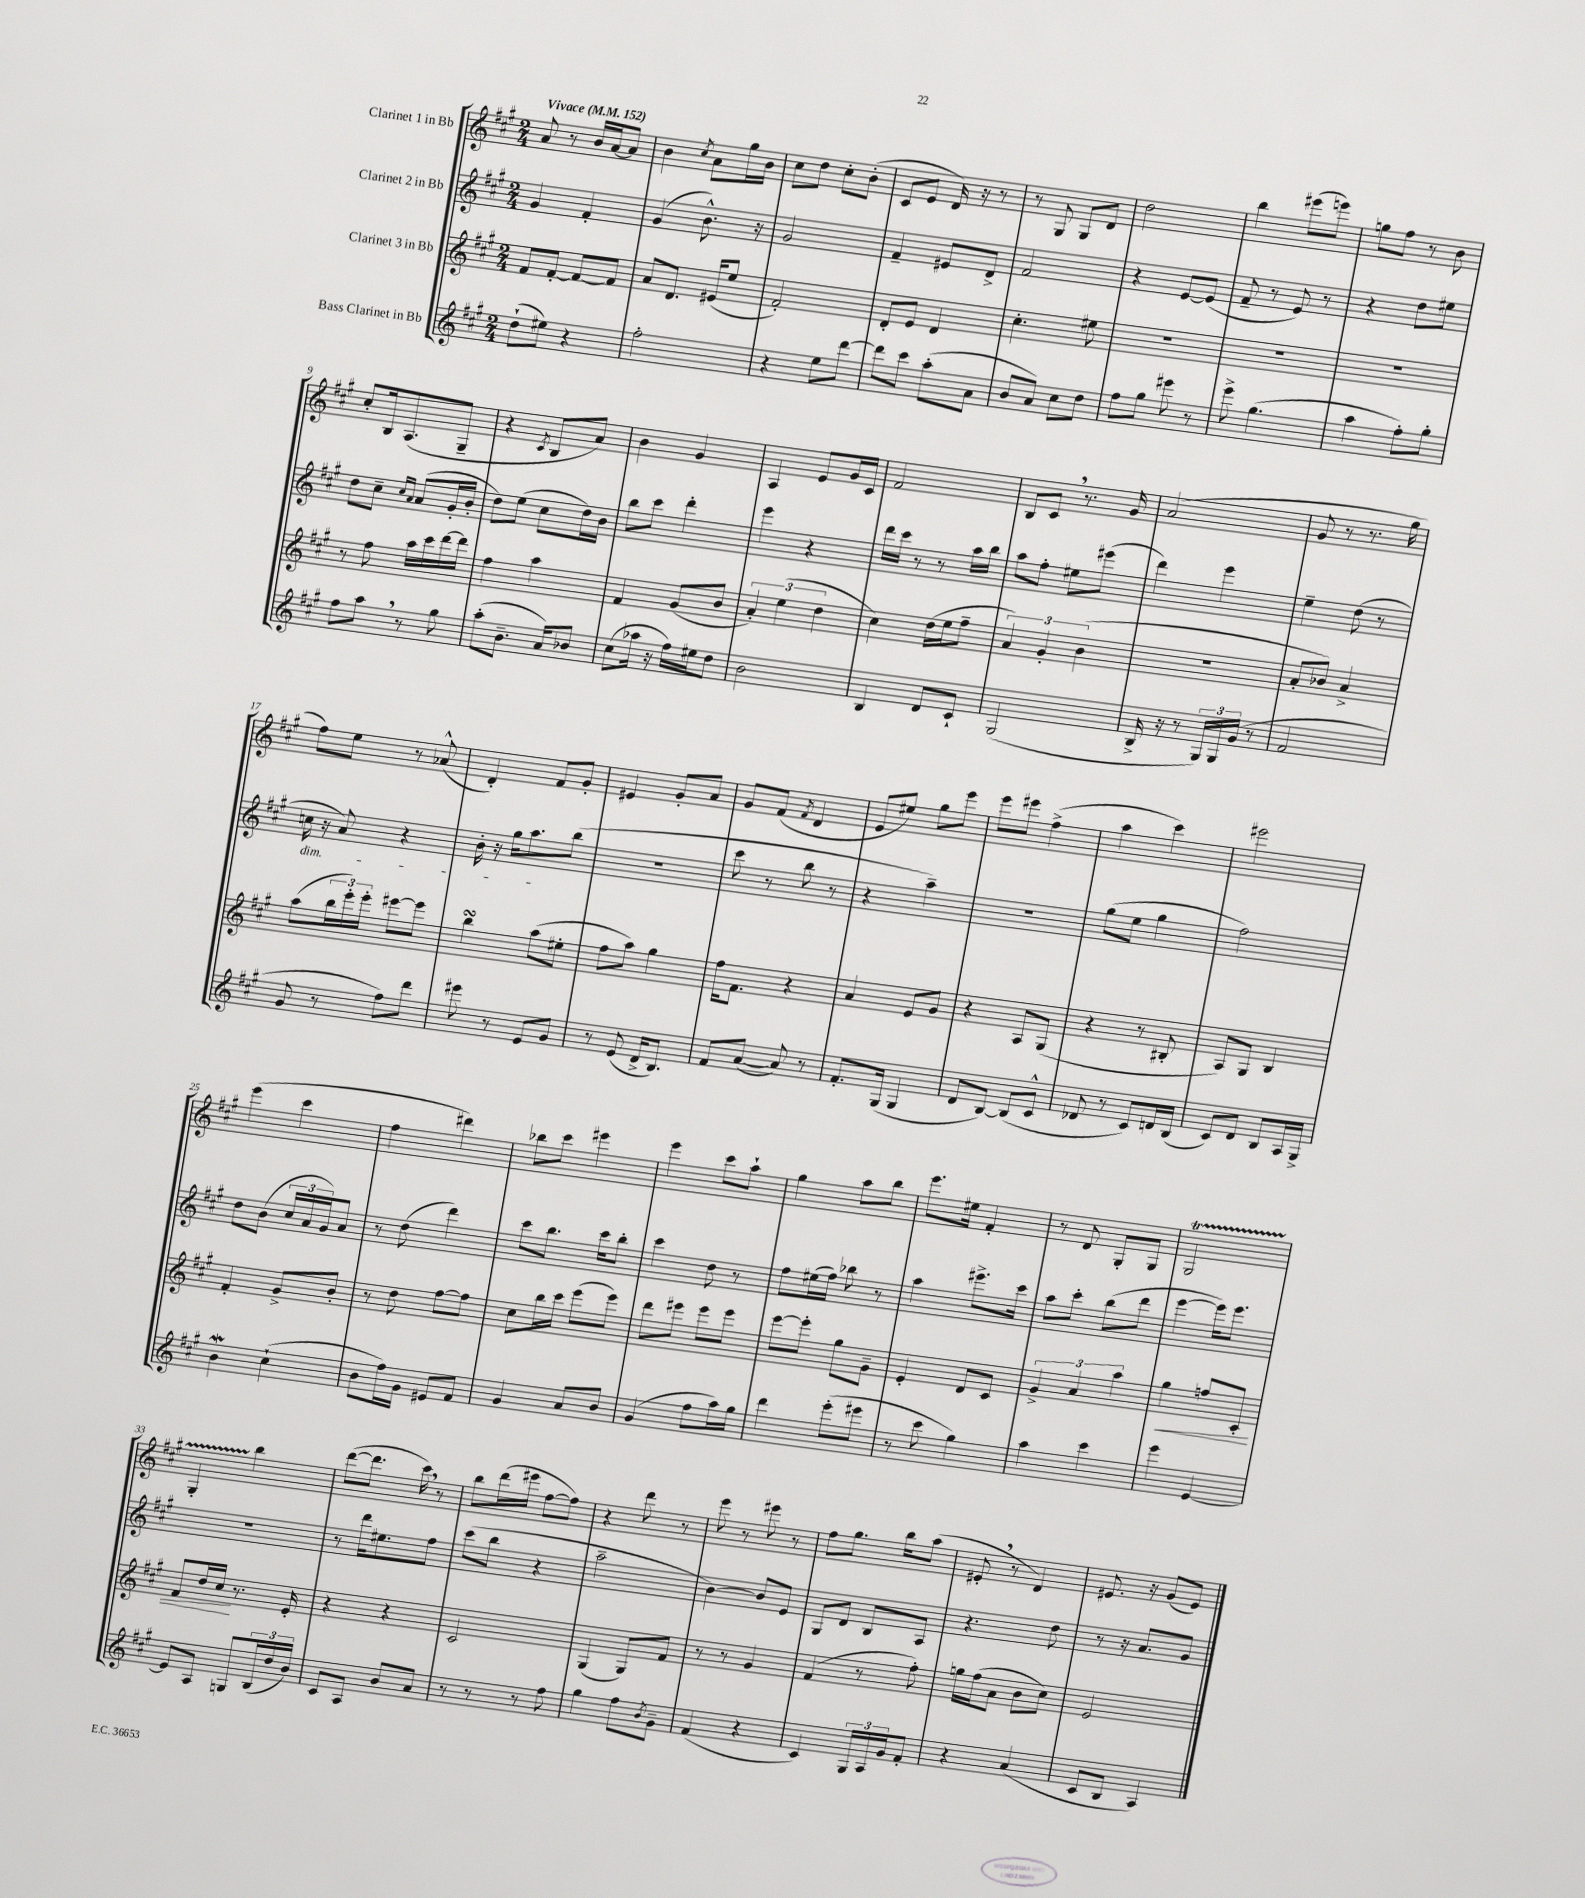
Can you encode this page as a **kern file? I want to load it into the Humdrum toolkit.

**kern	**kern	**kern	**kern
*staff4	*staff3	*staff2	*staff1
*clefG2	*clefG2	*clefG2	*clefG2
*k[f#c#g#]	*k[f#c#g#]	*k[f#c#g#]	*k[f#c#g#]
*M2/4	*M2/4	*M2/4	*M2/4
*MM152	*MM152	*MM152	*MM152
(8dd`	8f#	4g#	8a
8ee#)	[8f#'	.	8r
4r	8f#_	4f#'	16b
.	.	.	[16a
.	8f#]	.	8a]
=	=	=	=
2ff#'	8a	(4g#	4b
.	8.d	.	.
.	.	.	8qcc#
.	.	8.b^^)	8a
.	(16e#	.	.
.	8ee	.	16gg#
.	.	16r	16b
=	=	=	=
4r	2f#')	2g#	8cc#
.	.	.	8dd
8ee	.	.	8cc#'
[8ddd	.	.	(8b'
=	=	=	=
8ddd]	8d'	4f#~	8c#
8ccc#	8e	.	8e
(8aa'	4d	8e#	16d)
.	.	.	16r
8a	.	8d^	8r
=	=	=	=
8b	4.cc#'	2f#	8r
8a)	.	.	8G#
8cc#	.	.	8G#
8dd	8ee#	.	8d
=	=	=	=
8ff#	2r	4r	2dd
8gg#	.	.	.
8eee#	.	[8e	.
8r	.	(8e]	.
=	=	=	=
8eee^	2r	8f#~	4bb
(4.gg#	.	8r	.
.	.	8e)	(8eee#
.	.	8r	8eee)
=	=	=	=
4aa	2r	4r	8gg
.	.	.	8ff#
8ff#')	.	8dd	8r
8gg#'	.	8ee#	8b
=	=	=	=
8ff#	8r	8dd	8cc#'
8aa	8ff#	8cc#~	16B
.	.	.	(8.A
.	.	16qqcc#	.
.	.	16qqa	.
8r	16aa	(8a	.
.	16ccc#	.	.
8gg#	[16ddd	16g#'	8G#~
.	16ddd]	16b'	.
=	=	=	=
(8aa'	4ff#	8dd)	4r
8.b~	.	(8ee	.
.	.	.	8qc#
.	4aa	8cc#	8B
16a)	.	.	.
8b-	.	16dd)	8a)
.	.	16b	.
=	=	=	=
(8cc#	4f#	8bb	4b
16aa-	.	8ccc#	.
16r	.	.	.
16ff#)	(8g#	4ddd'	4g#
16ee#	.	.	.
8dd	8b	.	.
=	=	=	=
2b	6a')	4eee	4A
.	(6ee	.	.
.	.	4r	8e
.	6dd	.	.
.	.	.	16g#
.	.	.	16c#
=	=	=	=
4B	4cc#)	16ddd	2f#
.	.	16ccc#	.
.	.	8r	.
8d	(16dd	8r	.
.	16ee	.	.
8c#`	8ff#~	16aa	.
.	.	16bb	.
=	=	=	=
(2G#	6a)	8aa	8B
.	.	8ff#'	8c#
.	6g#'	.	.
.	.	8ee#	8.r
.	(6b	.	.
.	.	(8eee#	.
.	.	.	16g#
=	=	=	=
16B^	2r	4ddd)	(2a
16r	.	.	.
8r	.	.	.
24G#)	.	4eee	.
24G#	.	.	.
(24g#	.	.	.
8r	.	.	.
=	=	=	=
2f#	8a'	4ee~	8g#
.	8b-)	.	8r
.	4a^	(8dd	8.r
.	.	8r	.
.	.	.	16gg#
=	=	=	=
8g#	(8aa	16cc	8ff#)
.	.	16r	.
8r	24bb	8a)	8ee
.	24eee')	.	.
.	24eee'	.	.
8ff#)	[8eee#	4r	8r
8ddd	8eee#]	.	(8a-^^
=	=	=	=
8eee#	4bb	16b'	4d')
.	.	16r	.
8r	.	16gg#	.
.	.	8.aa	.
8e	(8aa	.	8f#
8g#	8ee#'	(8bb	8g#'
=	=	=	=
8r	8ff#	2r	4e#
(8e	8aa)	.	.
16d^	4gg#	.	8g#'
8.B)	.	.	.
.	.	.	8a
=	=	=	=
8f#	16ff#	8ccc#	8g#
.	8.f#	.	.
([8a	.	8r	(8f#
.	.	.	8qf#
8a])	4r	8bb	4d
8r	.	8r	.
=	=	=	=
8.f#'	4a	4r	8e
.	.	.	8ee#)
(16G#	.	.	.
4G#	8e	4aa~)	8gg#
.	8g#	.	8eee
=	=	=	=
8d	4r	2r	8eee
[8B)	.	.	8eee#
(8B]	8A	.	(4ff#^
8c#^^	(8G#	.	.
=	=	=	=
8d-	4r	(8gg#	4aa
8r	.	8ee	.
8c#)	8r	4gg#	4ccc#)
16d	8B#'	.	.
(16B	.	.	.
=	=	=	=
8c#)	8A)	2ff#)	2eee#
8d	8G#	.	.
8B	4B	.	.
16A	.	.	.
16G#^	.	.	.
=	=	=	=
4b	4f#'	8dd	(4eee
.	.	(8b	.
(4cc#`	8g#^	24cc#	4ccc#
.	.	24a	.
.	.	24g#)	.
.	8b'	8a	.
=	=	=	=
8b	8r	8r	4ff#
16ff#)	8dd	(8dd	.
16g#	.	.	.
8e#	[8ff#	4ddd)	4ddd#)
8f#	8ff#]	.	.
=	=	=	=
4g#	8cc#	8ccc#	8bb-
.	16bb	8.bb	8ccc#
.	16ccc#	.	.
8a	(8eee	.	4eee#
.	.	16ccc#	.
8b	8eee)	8bb'	.
=	=	=	=
(4g#	8ddd	4ccc#	4eee
.	8eee#	.	.
8ff#	8eee#	8dd	8ccc#
16aa)	8eee#	8r	8aa`
16gg#	.	.	.
=	=	=	=
4ddd	[8eee	8ff#	4gg#
.	8eee']	(16ee#	.
.	.	16ff#)	.
(8eee'	8gg#	8bb-	8aa
8eee#	8g#~	8r	8bb
=	=	=	=
8r	4e'	4aa	8.eee
8ccc#	.	.	.
.	.	.	16ee#
4gg#)	8d	8.eee#^	4f#'
.	8c#	.	.
.	.	16ccc#	.
=	=	=	=
4aa	6g#^	8aa	8r
.	.	8ccc#'	8d
.	6a	.	.
4ccc#	.	(8bb	8G#'
.	6aa	.	.
.	.	8ddd	8G#
=	=	=	=
4eee	4gg#	[4eee	2G#
[4e	8ff	16eee])	.
.	.	8.eee	.
.	8c#'	.	.
=	=	=	=
8e]	8f#	2r	4G#'
8A	16dd	.	.
.	16cc#	.	.
8G	8.r	.	4bb
(24B	.	.	.
24dd	.	.	.
.	16e'	.	.
24b)	.	.	.
=	=	=	=
8c#	4r	8r	([8ddd
8A	.	16ddd	8.ddd]
.	.	8.ee#	.
8b	4r	.	.
.	.	.	16ccc#)
8a	.	8ff#	8r
=	=	=	=
8r	2c#	(8ccc#	8bb
8r	.	8bb	(16ddd
.	.	.	16eee#
8r	.	4r	[8ff#
8ff#	.	.	8ff#])
=	=	=	=
4gg#	(4G#	2aa~	4r
8ff#	8G#)	.	8ddd
8qb	.	.	.
8g#~	8f#	.	8r
=	=	=	=
(4f#	8r	[4b)	8eee
.	8r	.	8r
4r	4g#	8b]	8eee#
.	.	8e	8r
=	=	=	=
4c#)	(4f#	8G#	8ff#
.	.	8d	8.gg#
24G#	8r	8B	.
24A	.	.	.
.	.	.	16bb
24g#	.	.	.
8f#'	8ff#')	8A	(8aa
=	=	=	=
4r	16gg	4.r	8e#'
.	(16ff#	.	.
.	8a	.	8r
(4a	8b	.	4d)
.	8cc#)	8dd	.
=	=	=	=
8c#	2e	8r	8.e#
8B	.	16r	.
.	.	8.a	16r
4A)	.	.	(8g#
.	.	8g#	8e#)
==	==	==	==
*-	*-	*-	*-
